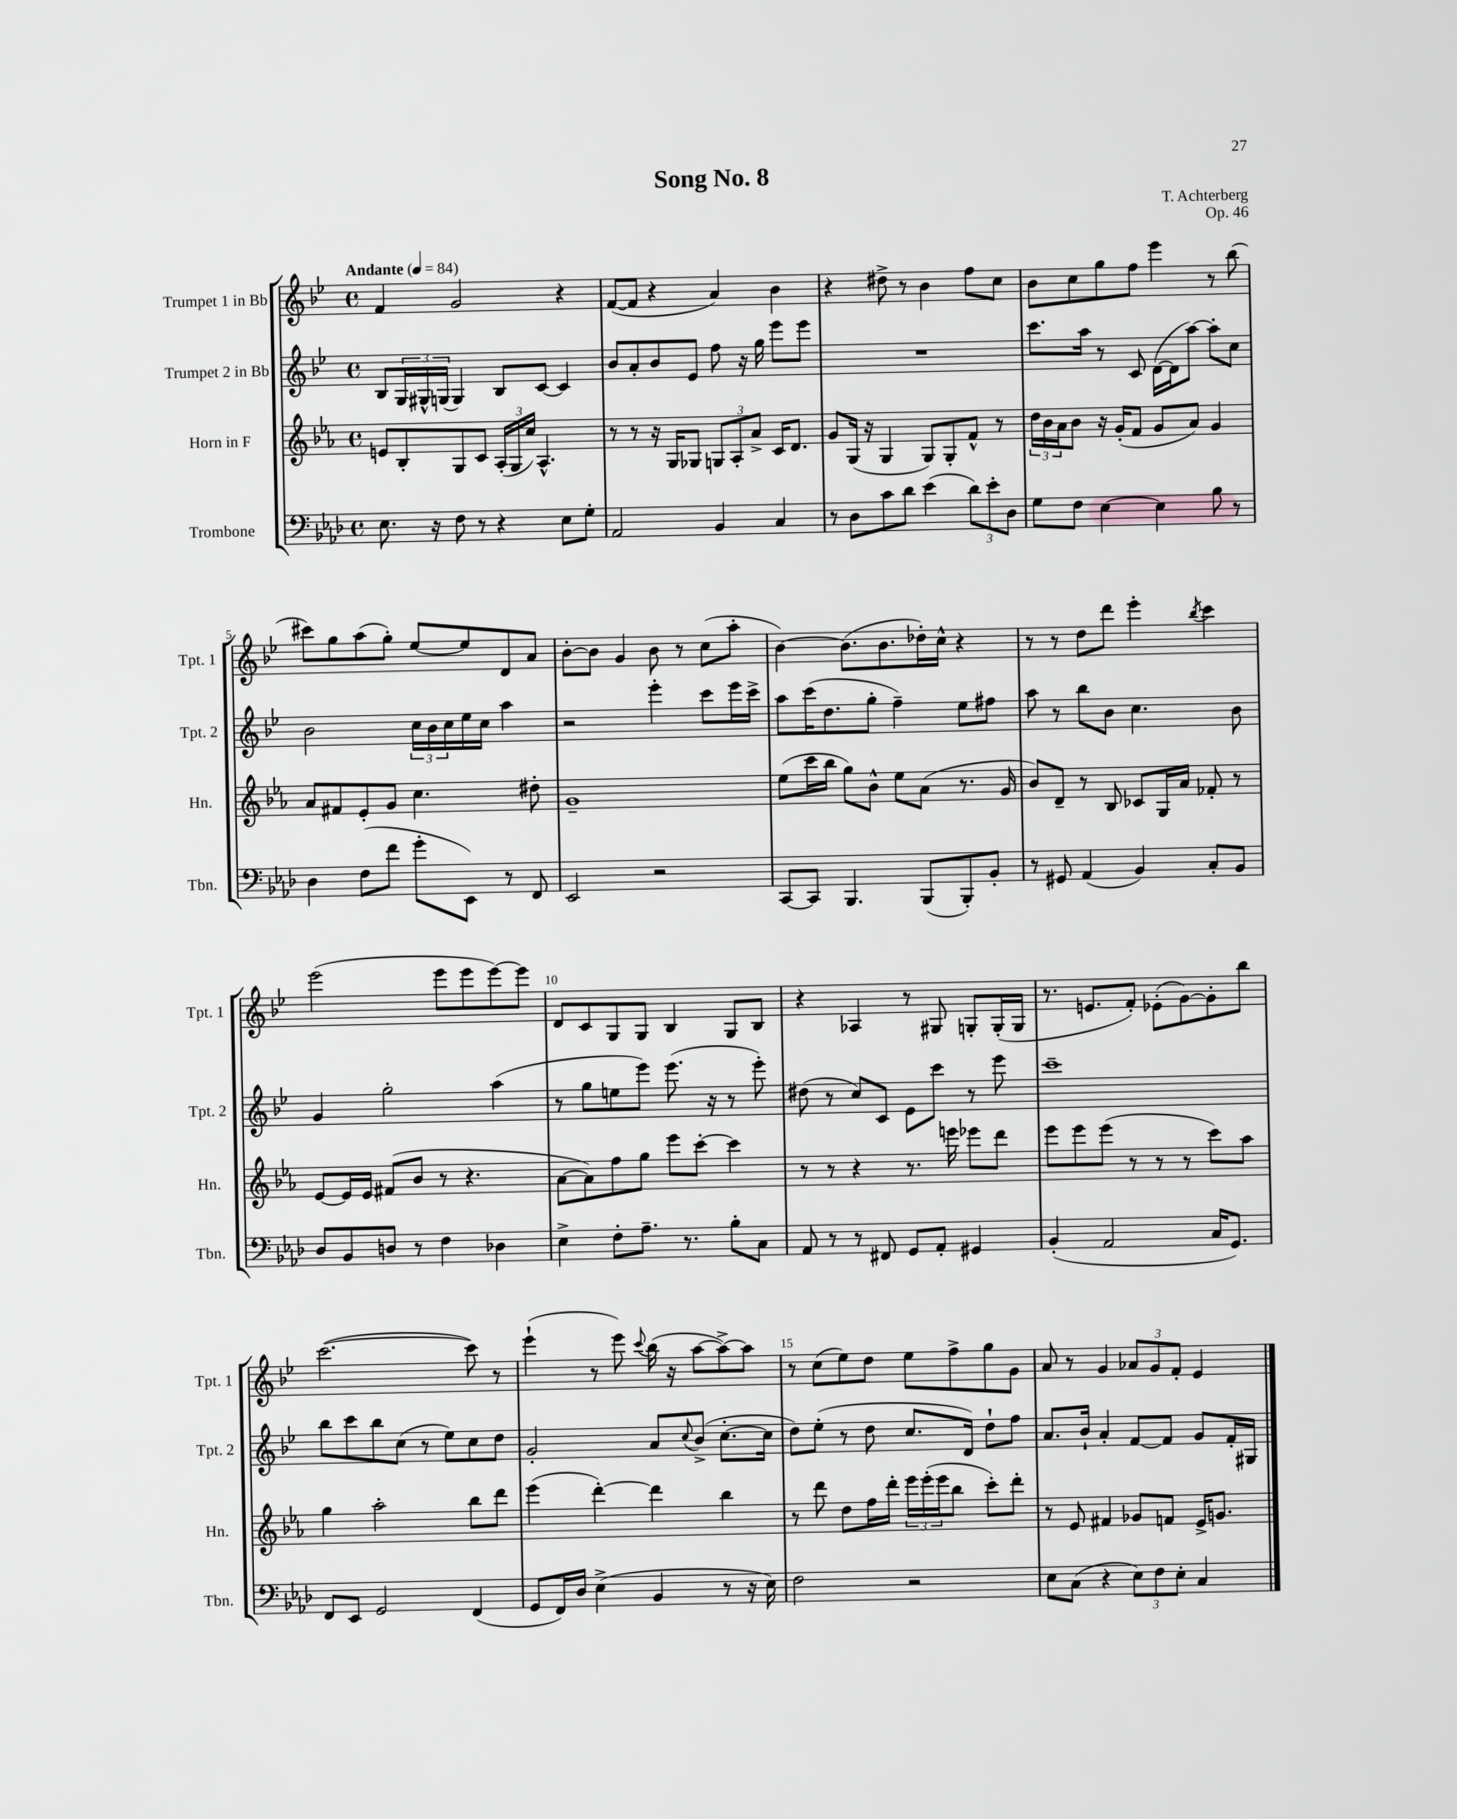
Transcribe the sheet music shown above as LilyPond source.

\header { title = "Song No. 8" composer = "T. Achterberg" opus = "Op. 46" }
<<
\new StaffGroup <<
\new Staff = "s0" \with { instrumentName = "Trumpet 1 in Bb" shortInstrumentName = "Tpt. 1" } {
    \clef treble \key bes \major \defaultTimeSignature \time 4/4 \tempo "Andante" 4 = 84
    f'4 g'2 r4 |
    f'8~( f'8 r4 a'4) bes'4 |
    r4 dis''8-> r8 bes'4 f''8 c''8 |
    bes'8 c''8 g''8 f''8 ees'''4 r8 bes''8( |
    cis'''8) g''8 a''8( g''8-.) ees''8~ ees''8 d'8 a'8 |
    bes'8~-. bes'8 g'4 bes'8 r8 c''8( a''8-. |
    bes'4~) bes'8.( bes'8. des''16-.) c''16-^ r4 |
    r8 r8 d''8 d'''8 ees'''4-. \acciaccatura { bes''8 } c'''4 |
    ees'''2( ees'''8 ees'''8 ees'''8~) ees'''8 |
    d'8 c'8 g8 g8 bes4 g8 bes8 |
    r4 aes4 r8 gis8 g8-. g16-.( g16 |
    r8. e'8. f'8-.) ees'8-.( g'8~) g'8-. bes''8 |
    c'''2.~( c'''8) r8 |
    ees'''4-!( r8 ees'''8) \appoggiatura { c'''8 } bes''16( r16 a''8~ a''8~->) a''8 |
    r8 c''8( ees''8) d''8 ees''8 f''8-> g''8 g'8 |
    a'8 r8 g'4 \tuplet 3/2 { aes'8 g'8 f'8-. } ees'4 \bar "|." |
}
\new Staff = "s1" \with { instrumentName = "Trumpet 2 in Bb" shortInstrumentName = "Tpt. 2" } {
    \clef treble \key bes \major \defaultTimeSignature \time 4/4
    bes8 \tuplet 3/2 { g16 gis16-^ g16( } g4) bes8 c'8~ c'4 |
    bes'8 a'8-. bes'8 ees'8 f''8 r16 g''16 ees'''8 ees'''8 |
    R1 |
    c'''8. a''16 r8 c'8 d'16~( d'16 a''8~) a''8-. c''8 |
    bes'2 \tuplet 3/2 { c''16 bes'16 c''16 } ees''16 c''16 a''4 |
    r2 ees'''4-. c'''8 ees'''16 c'''16-> |
    a''8 c'''16( d''8. g''8-. f''4--) ees''8 fis''8 |
    a''8 r8 bes''8 bes'8 c''4. bes'8 |
    g'4 g''2-. a''4( |
    r8 g''8 e''8 ees'''8) ees'''8.( r16 r8 ees'''8-.) |
    dis''8( r8 c''8) c'8 ees'8 c'''8 r8 ees'''8 |
    c'''1-- |
    bes''8 c'''8 bes''8 c''8( r8 ees''8) c''8 d''8 |
    g'2-. a'8 \appoggiatura { c''8 } bes'8->( c''8.~-. c''16 |
    d''8) ees''8-.( r8 d''8 c''8. d'16) d''8-! f''8 |
    a'8. bes'16-! a'4-. f'8~ f'8 g'8 f'16-. gis16 \bar "|." |
}
\new Staff = "s2" \with { instrumentName = "Horn in F" shortInstrumentName = "Hn." } {
    \clef treble \key ees \major \defaultTimeSignature \time 4/4
    e'8 bes8-. g8 c'8 \tuplet 3/2 { aes16-.( g16 c''16) } aes4.-^ |
    r8 r8 r16 g16 ges8 \tuplet 3/2 { g8 aes8-. aes'8-> } c'16 d'8. |
    g'8 g16( r16 g4 g8) g8-. f'8-^ r8 |
    \tuplet 3/2 { d''16 bes'16 aes'16 } bes'8 r16 g'16-.( f'8 g'8 aes'8) g'4 |
    aes'8 fis'8 ees'8-. g'8 c''4. dis''8-. |
    g'1-- |
    ees''8( c'''16 bes''16 g''8) bes'8-^ ees''8 aes'8( r8. g'16 |
    bes'8) d'8-- r8 bes8 ces'8 g16 aes'16 fes'8-. r8 |
    ees'8~ ees'16 ees'16 fis'8( bes'8 r8 r4. |
    aes'8~ aes'8) f''8 g''8 ees'''8 c'''8~-. c'''4 |
    r8 r8 r4 r8. e'''16 ees'''8 d'''8 |
    ees'''8 ees'''8 ees'''8( r8 r8 r8 c'''8) aes''8 |
    g''4 aes''2-. bes''8 d'''8 |
    ees'''4( d'''4~-.) d'''4 bes''4 |
    r8 d'''8 d''8 f''16 d'''16-. \tuplet 3/2 { ees'''16 ees'''16-.( ees'''16 } bes''8 c'''8-.) d'''8-. |
    r8 ees'8 fis'4 ges'8 f'8 ees'16-> g'8. \bar "|." |
}
\new Staff = "s3" \with { instrumentName = "Trombone" shortInstrumentName = "Tbn." } {
    \clef bass \key aes \major \defaultTimeSignature \time 4/4
    ees8. r16 f8 r8 r4 ees8 g8-. |
    aes,2 bes,4 c4 |
    r8 des8 c'8 des'8 ees'4( \tuplet 3/2 { des'8) ees'8-. des8 } |
    g8 f8 ees4~ ees4 bes8 r8 |
    des4 f8( f'8 g'8-. ees,8) r8 f,8 |
    ees,2 r2 |
    c,8~ c,8 bes,,4. bes,,8( bes,,8-.) bes,8-. |
    r8 gis,8 aes,4( bes,4) c8-. bes,8 |
    des8 bes,8 d8 r8 f4 des4 |
    ees4-> f8-. aes8.-- r8. bes8-. c8 |
    aes,8 r8 r8 fis,8 g,8 aes,8-. gis,4 |
    bes,4-.( aes,2 c16 g,8.) |
    f,8 ees,8 g,2 f,4( |
    g,8 f,16) des16 ees4->( bes,4 r8 r16 ees16) |
    f2 r2 |
    ees8 c8( r4 \tuplet 3/2 { ees8) f8 ees8-. } c4 \bar "|." |
}
>>
>>
\layout { \context { \Score \override BarNumber.break-visibility = ##(#f #t #t) barNumberVisibility = #(every-nth-bar-number-visible 5) } }
